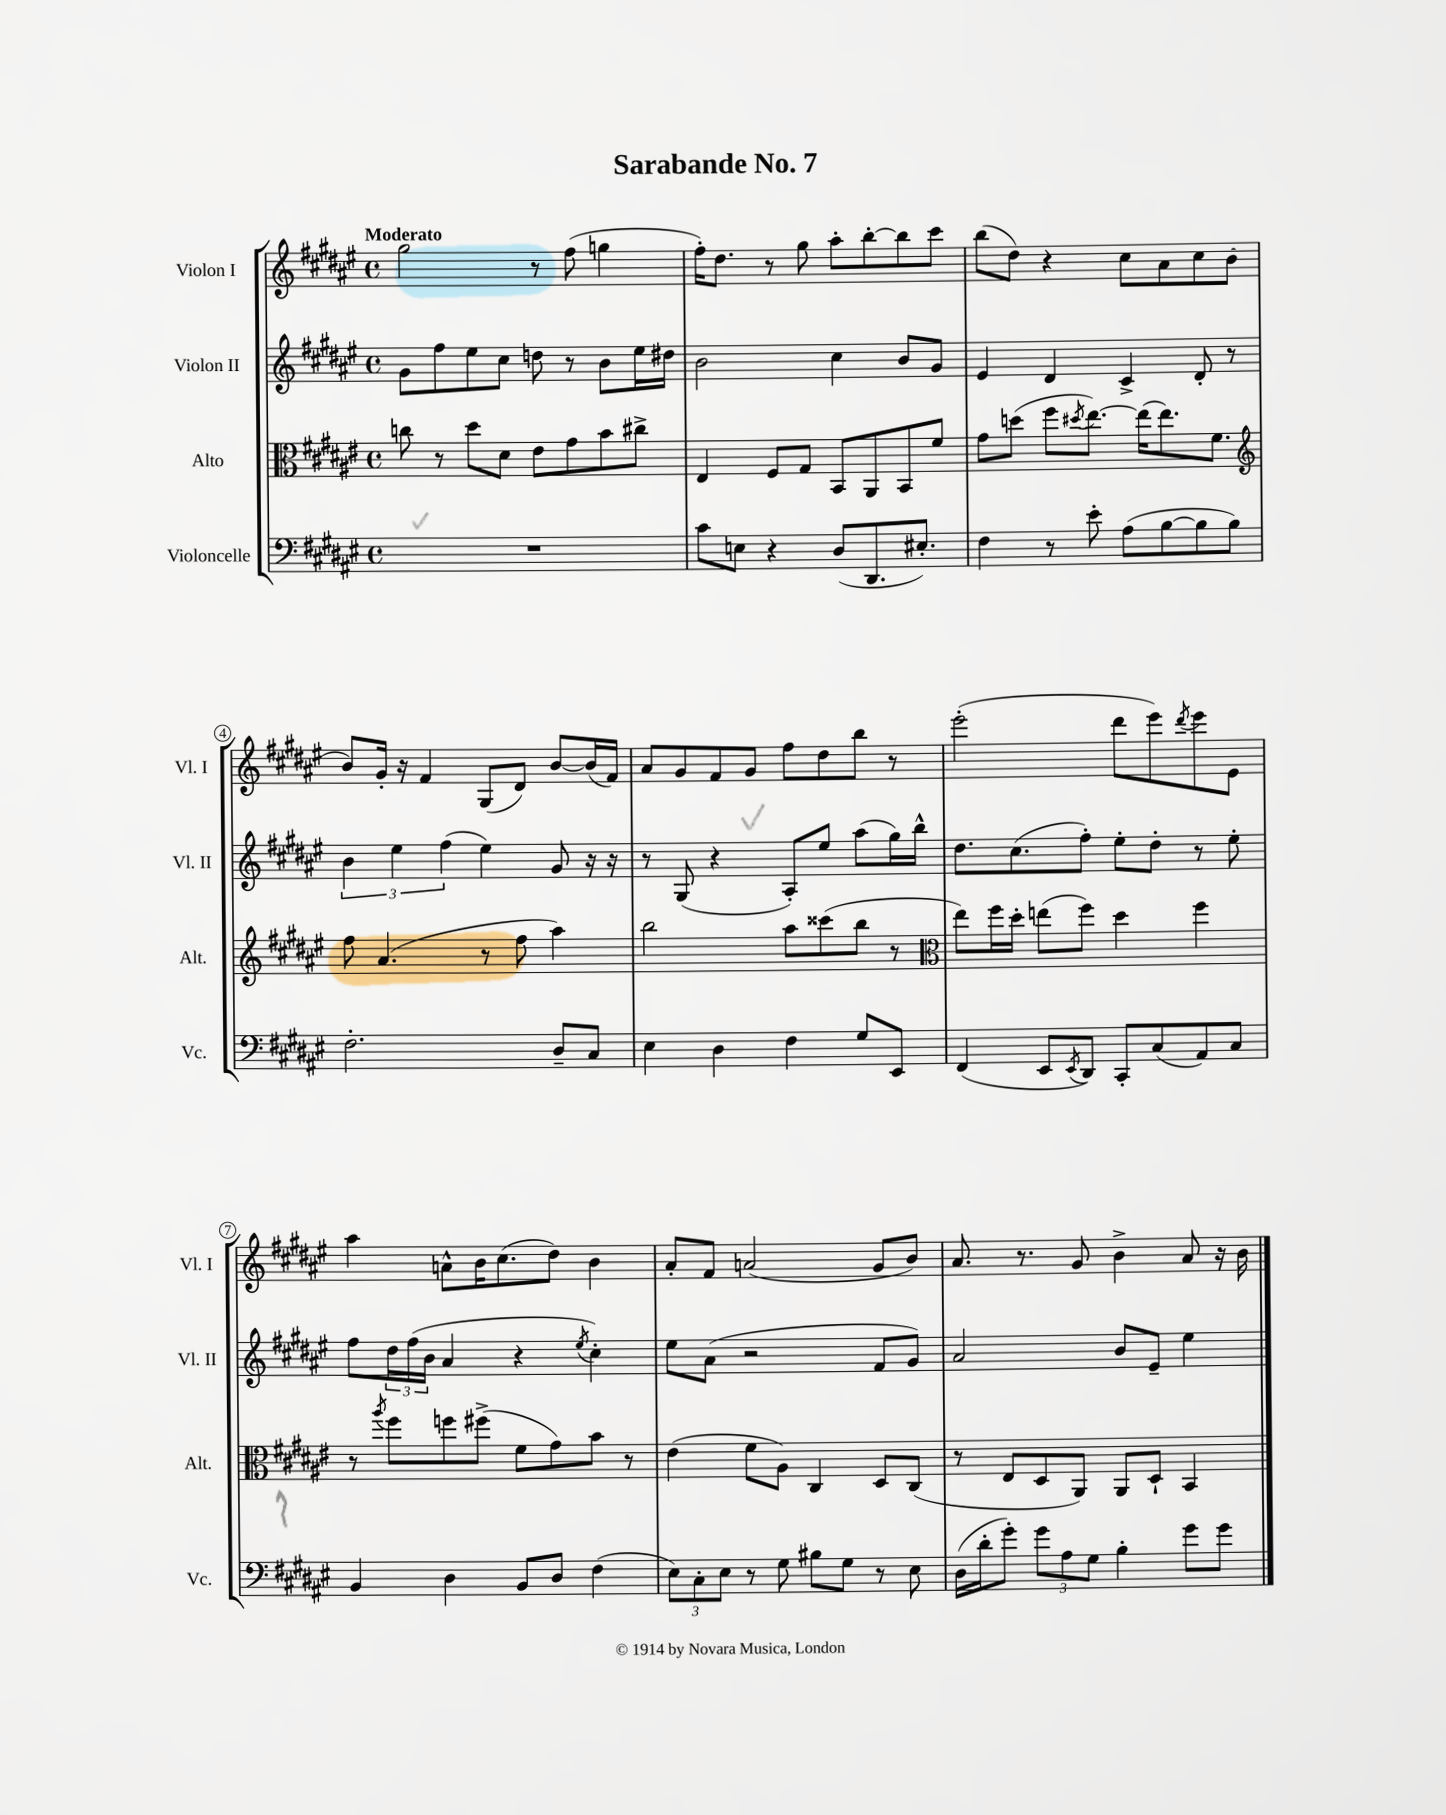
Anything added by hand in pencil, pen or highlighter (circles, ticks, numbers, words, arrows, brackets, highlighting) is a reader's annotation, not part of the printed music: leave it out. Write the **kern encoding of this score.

**kern	**kern	**kern	**kern
*part4	*part3	*part2	*part1
*staff4	*staff3	*staff2	*staff1
*I"Violoncelle	*I"Alto	*I"Violon II	*I"Violon I
*I'Vc.	*I'Alt.	*I'Vl. II	*I'Vl. I
*clefF4	*clefC3	*clefG2	*clefG2
*k[f#c#g#d#a#e#]	*k[f#c#g#d#a#e#]	*k[f#c#g#d#a#e#]	*k[f#c#g#d#a#e#]
*M4/4	*M4/4	*M4/4	*M4/4
*met(c)	*met(c)	*met(c)	*met(c)
=1	=1	=1	=1
!	!	!	!LO:TX:a:B:t=Moderato
1r	8ccn\	8g#\L	2gg#\
.	8r	8ff#\	.
.	8dd#\L	8ee#\	.
.	8d#\J	8cc#\J	.
.	8e#\L	8ddn\	8r
.	8g#\	8r	(8ff#\
.	8b\	8b\L	4ggn\
.	8cc#X^\J	16ee#\L	.
.	.	16dd#X\JJ	.
=2	=2	=2	=2
8c#\L	4E#/	2b\	16ff#'\KL)
.	.	.	8.dd#\J
8En\J	.	.	.
4r	8F#/L	.	8r
.	8G#/J	.	8gg#\
(8D#/L	8BB/L	4cc#\	8aa#'\L
8.DD#/	8AA#/	.	[8bb'\
.	8BB/	8b/L	8bb\]
8.E#X'/J)	.	.	.
.	8f#/J	8g#/J	8ccc#\J
=3	=3	=3	=3
4F#\	8g#\L	4e#/	(8bb\L
.	(8ddn\J	.	8dd#\J)
8r	8ff#\L	4d#/	4r
.	8qdd#X/	.	.
8e#'\	[8.ee#\J)	.	.
(8A#\L	.	4c#^/	8cc#\L
.	(16ee#\KL]	.	.
[8B\	8.ee#\)	.	8a#\
8B\]	.	8d#'/	8cc#\
.	8.f#\J	.	.
8B\J)	.	8r	(8b\J
!!LO:LB:g=z
=4	=4	=4	=4
*	*clefG2	*	*
2.F#'\	8ff#\	6b\	8b/L)
.	(4.a#/	.	16g#'/Jk
.	.	6ee#\	.
.	.	.	16r
.	.	.	4f#/
.	.	(6ff#\	.
.	8r	4ee#\)	(8G#/L
.	8ff#\	.	8d#/J)
8D#~/L	4aa#\)	8g#/	[8b/L
8C#/J	.	16r	(16b/L]
.	.	16r	16f#/JJ)
=5	=5	=5	=5
4E#\	2bb\	8r	8a#/L
.	.	(8G#/	8g#/
4D#\	.	4r	8f#/
.	.	.	8g#/J
4F#\	8aa#\L	8A#'/L)	8ff#\L
.	(8ccc##X\	8ee#/J	8dd#\
8G#/L	8bb\J	(8aa#\L	8bb\J
8EE#/J	8r	16gg#\L)	8r
.	.	16bb^^\JJ	.
=6	=6	=6	=6
*	*clefC3	*	*
(4FF#/	8ee#\L)	8.dd#\L	(2eee#'\
.	16ff#\L	.	.
.	16dd#'\JJ	(8.cc#\	.
8EE#/L	(8een\L	.	.
8qEE#/	.	.	.
8DD#/J)	8ff#\J)	8ff#'\J)	.
8CC#'/L	4dd#\	8ee#'\L	8ddd#\L
(8C#/	.	8dd#'\J	8eee#\)
.	.	.	8qddd#/
8AA#/)	4ff#\	8r	8eee#\
8C#/J	.	8ee#'\	8e#\J
!!LO:LB:g=z
=7	=7	=7	=7
4BB/	8r	8ff#\L	4aa#\
.	8qaa#/	.	.
.	8ff#\L	24dd#\L	.
.	.	(24ff#\	.
.	.	24b\JJ	.
4D#\	8ffn\	4a#/	8an^^\L
.	(8ff#X^\J	.	16b\K
.	.	.	(8.cc#\
8BB/L	8f#\L	4r	.
8D#/J	8g#\)	.	8dd#\J)
.	.	8qee#/	.
(4F#\	8b\J	4cc#'\)	4b\
.	8r	.	.
=8	=8	=8	=8
12E#\L)	(4e#\	8ee#\L	8a#'/L
12C#'\	.	.	.
.	.	(8a#\J	8f#/J
12E#\J	.	.	.
8r	8f#\L	2r	(2an/
8G#\	8A#\J)	.	.
8B#X\L	4C#/	.	.
8G#\J	.	.	.
8r	8D#/L	8f#/L	8g#/L
8E#\	(8C#/J	8g#/J)	8b/J)
=9	=9	=9	=9
(16D#\LL	8r	2a#/	8.a#/
16d#'\J	.	.	.
8g#'\J)	8E#/L	.	.
.	.	.	8.r
12g#\L	8D#/	.	.
12A#\	.	.	.
.	8AA#/J)	.	8g#/
12G#\J	.	.	.
4B'\	8AA#/L	8b/L	4b^\
.	8D#`/J	8e#~/J	.
8g#\L	4BB/	4ee#\	8a#/
8g#\J	.	.	16r
.	.	.	16b\
==	==	==	==
*-	*-	*-	*-
